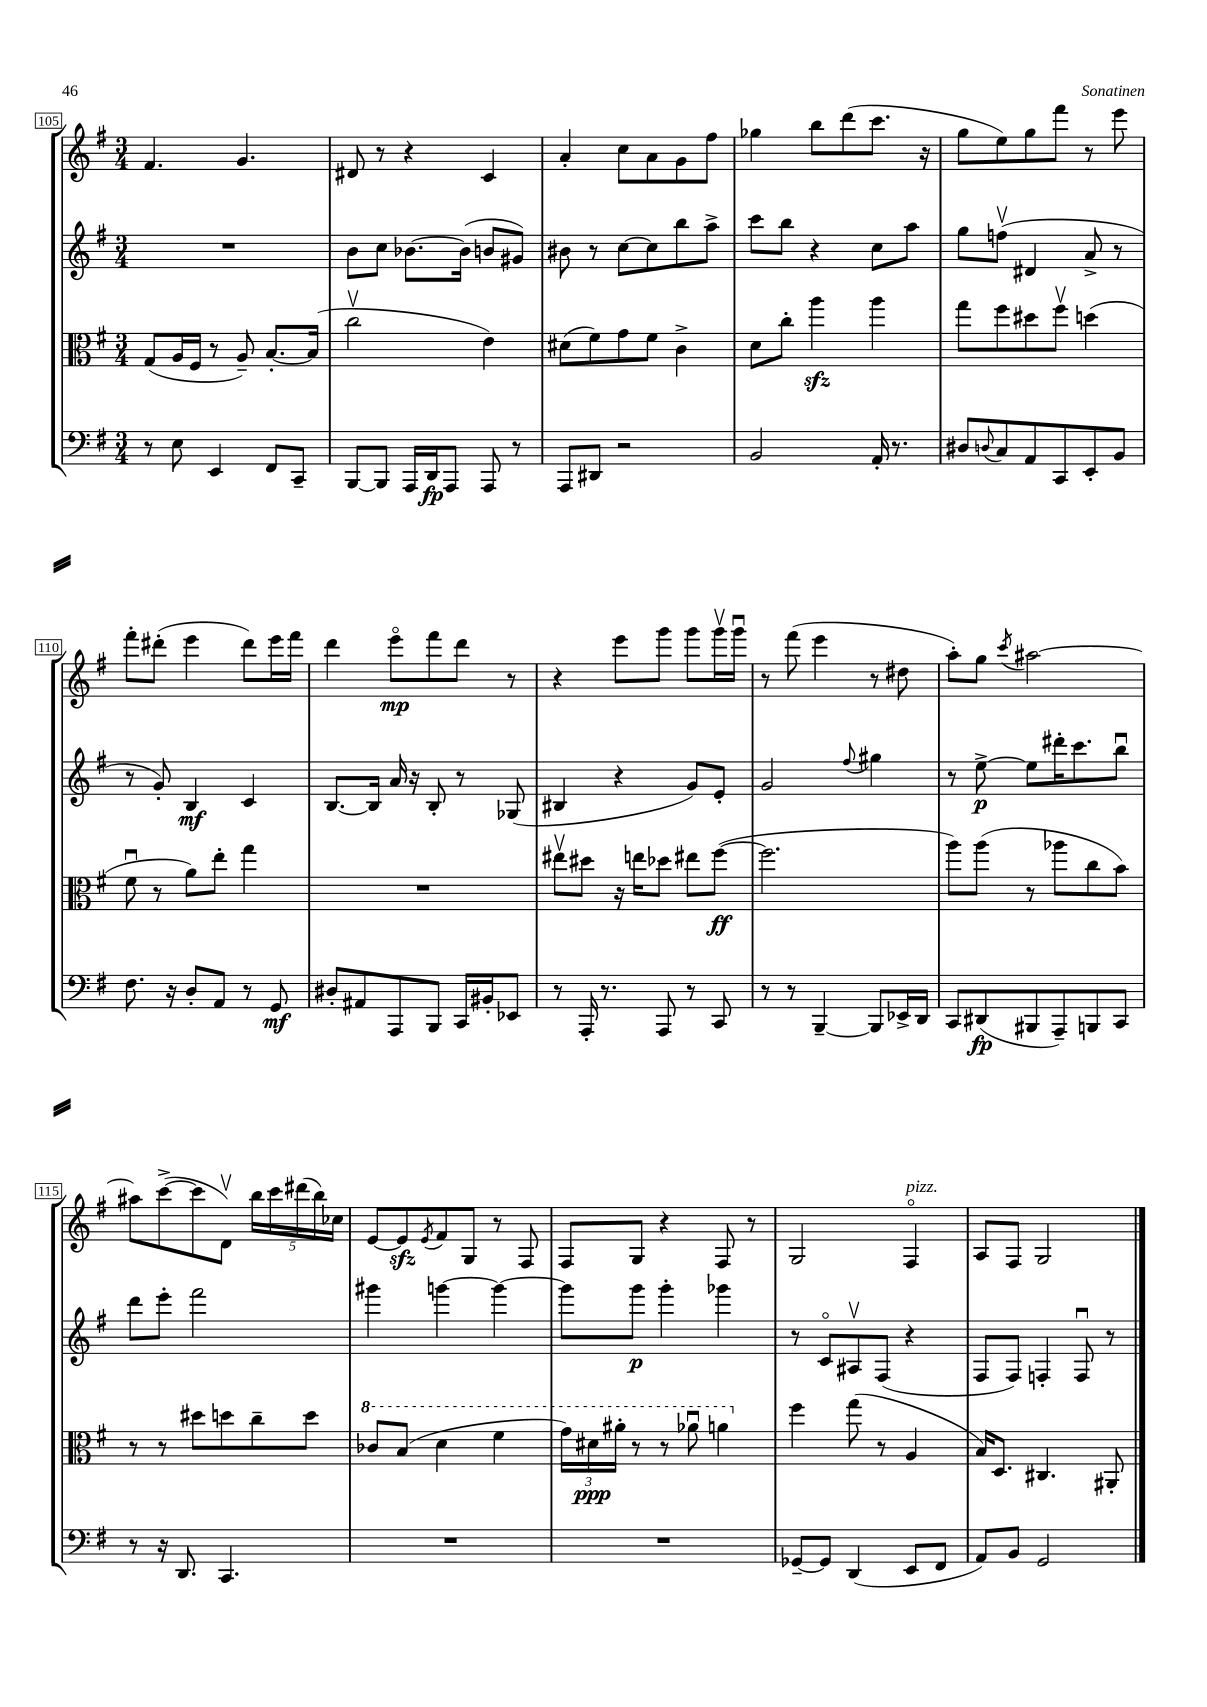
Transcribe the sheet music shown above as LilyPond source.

<<
\new StaffGroup <<
\new Staff = "s0" {
    \clef treble \key g \major \numericTimeSignature \time 3/4
    fis'4. g'4. |
    dis'8 r8 r4 c'4 |
    a'4-. c''8 a'8 g'8 fis''8 |
    ges''4 b''8 d'''8( c'''8. r16 |
    g''8 e''8) g''8 fis'''8 r8 e'''8 |
    fis'''8-. dis'''8-.( e'''4 dis'''8) e'''16 fis'''16 |
    d'''4 e'''8\flageolet\mp fis'''8 d'''8 r8 |
    r4 e'''8 g'''8 g'''8 g'''16\upbow g'''16\downbow |
    r8 fis'''8( e'''4 r8 dis''8 |
    a''8-.) g''8 \acciaccatura { c'''8 } ais''2~ |
    ais''8 c'''8~->( c'''8 d'8\upbow) \tuplet 5/4 { b''16 c'''16 dis'''16( b''16) ces''16 } |
    e'8~ e'8\sfz \acciaccatura { e'8 } fis'8 g8 r8 fis8 |
    fis8 g8 r4 fis8 r8 |
    g2 fis4\flageolet^\markup { \italic "pizz." } |
    a8 fis8 g2 \bar "|." |
}
\new Staff = "s1" {
    \clef treble \key g \major \numericTimeSignature \time 3/4
    R2. |
    b'8 c''8 bes'8.~ bes'16( b'8 gis'8) |
    bis'8 r8 c''8~ c''8 b''8 a''8-> |
    c'''8 b''8 r4 c''8 a''8 |
    g''8 f''8\upbow( dis'4 a'8-> r8 |
    r8 g'8-.) b4\mf c'4 |
    b8.~ b16 a'16 r16 b8-. r8 ges8( |
    bis4 r4 g'8) e'8-. |
    g'2 \appoggiatura { fis''8 } gis''4 |
    r8 e''8~->\p e''8 dis'''16-. c'''8. b''8\downbow |
    d'''8 e'''8-. fis'''2 |
    gis'''4 g'''4~ g'''4~ |
    g'''8 g'''8\p g'''4-. ges'''4 |
    r8 c'8\flageolet ais8\upbow fis8( r4 |
    fis8 fis8) f4-. f8\downbow r8 \bar "|." |
}
\new Staff = "s2" {
    \clef alto \key g \major \numericTimeSignature \time 3/4
    g8( a16 fis16 r8 a8--) b8.~-. b16( |
    c''2\upbow e'4) |
    dis'8( fis'8) g'8 fis'8 c'4-> |
    d'8 c''8-. a''4\sfz a''4 |
    g''8 fis''8 dis''8 fis''8\upbow d''4( |
    fis'8\downbow r8 a'8) e''8-. g''4 |
    R2. |
    eis''8\upbow dis''8 r16 e''16 des''8 eis''8 fis''8~\ff( |
    fis''2. |
    a''8) a''8( r8 aes''8 c''8 b'8) |
    r8 r8 dis''8 d''8 c''8-- d''8 |
    \ottava #1 ces''8 b'8( d''4 fis''4 |
    \tuplet 3/2 { g''16) dis''16\ppp ais''16-. } r8 r8 aes''8\downbow a''4 \ottava #0 |
    fis''4 g''8( r8 a4 |
    b16) d8. cis4. ais,8-. \bar "|." |
}
\new Staff = "s3" {
    \clef bass \key g \major \numericTimeSignature \time 3/4
    r8 e8 e,4 fis,8 c,8-- |
    b,,8~ b,,8 a,,16 d,16\fp a,,8 a,,8 r8 |
    a,,8 dis,8 r2 |
    b,2 a,16-. r8. |
    dis8 \appoggiatura { d8 } c8 a,8 c,8 e,8-. b,8 |
    fis8. r16 d8-. a,8 r8 g,8\mf |
    dis8-. ais,8 a,,8 b,,8 c,16 bis,16-. ees,8 |
    r8 a,,16-. r8. a,,8 r8 c,8 |
    r8 r8 b,,4~-- b,,8 ees,16-> d,16 |
    c,8 dis,8\fp( bis,,8 a,,8--) b,,8 c,8 |
    r8 r16 d,8. c,4. |
    R2. |
    R2. |
    ges,8~-- ges,8 d,4( e,8 fis,8 |
    a,8) b,8 g,2 \bar "|." |
}
>>
>>
\layout { \context { \Score currentBarNumber = #105 \override BarNumber.stencil = #(make-stencil-boxer 0.1 0.3 ly:text-interface::print) } }
